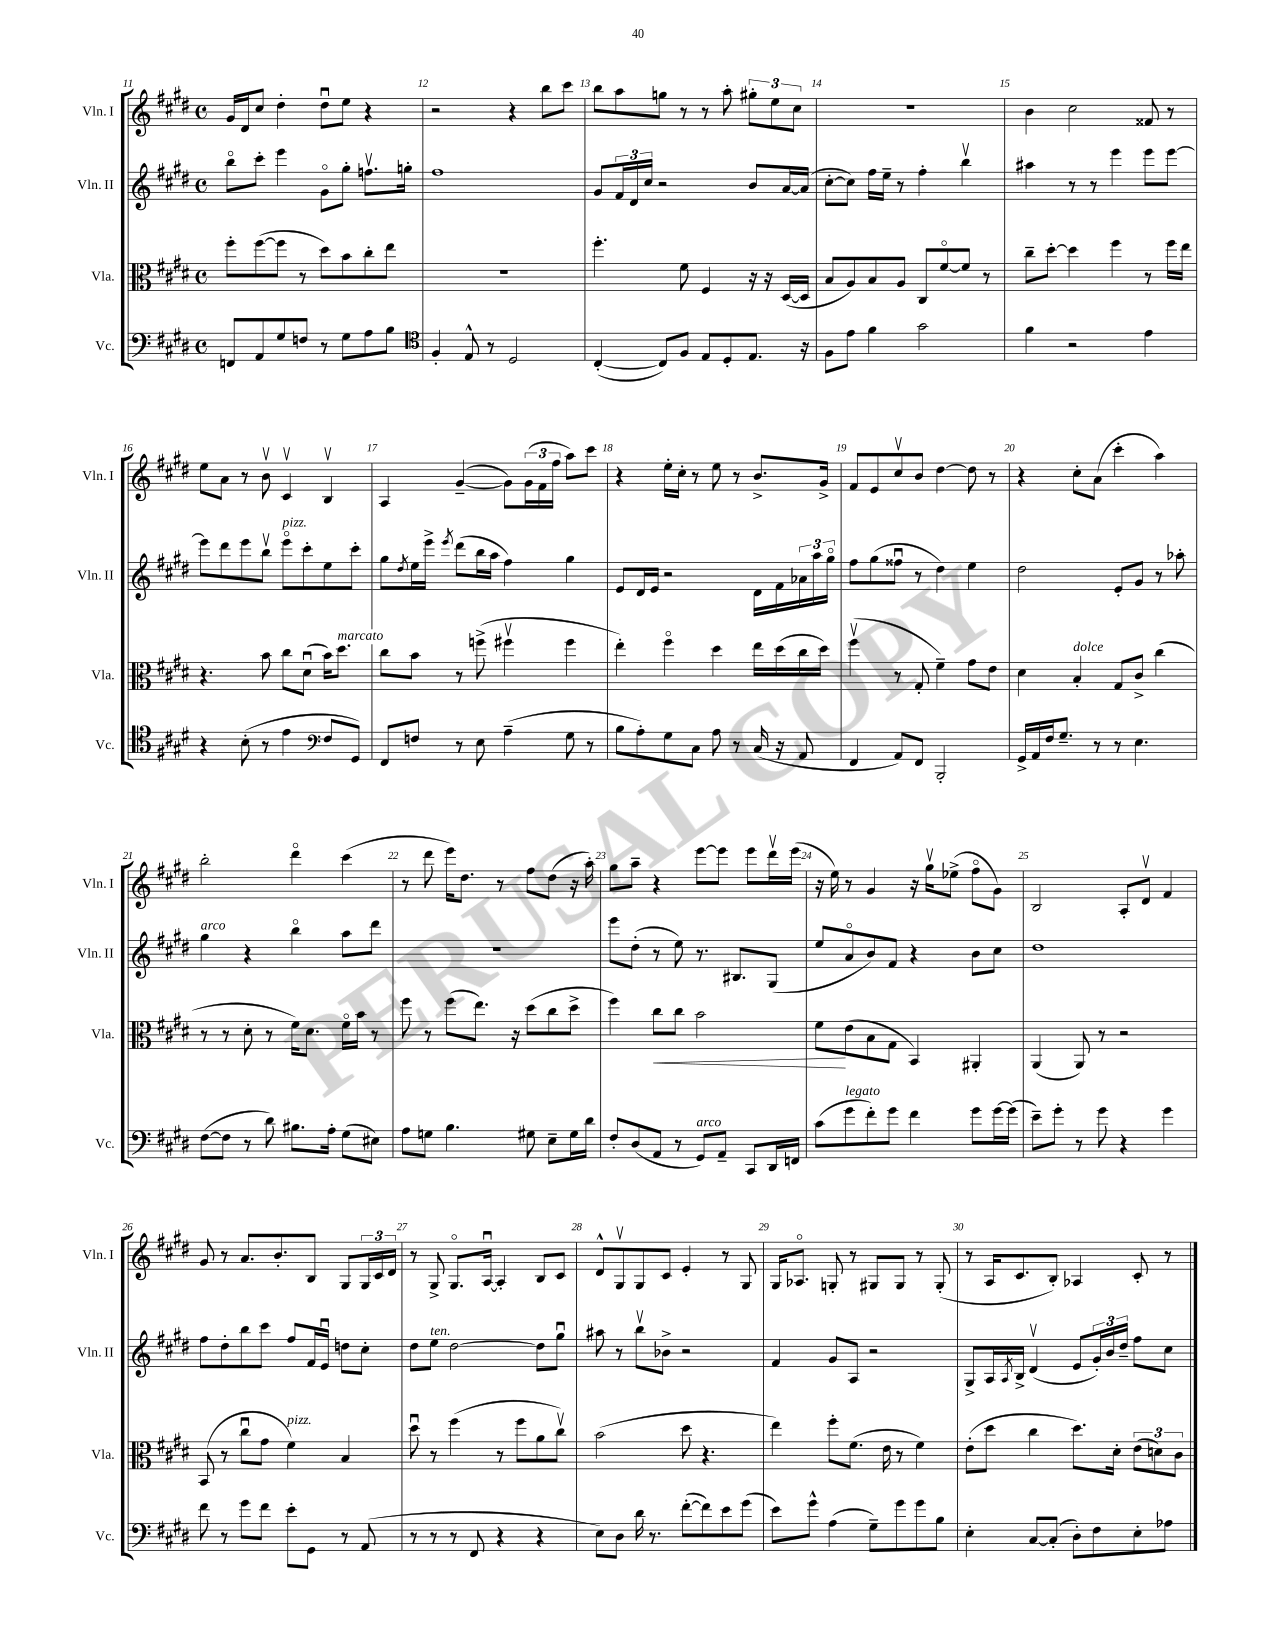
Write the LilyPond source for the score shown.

<<
\new StaffGroup <<
\new Staff = "s0" \with { instrumentName = "Vln. I" shortInstrumentName = "Vln. I" } {
    \clef treble \key e \major \defaultTimeSignature \time 4/4
    gis'16 dis'16 cis''8 dis''4-. dis''8\downbow e''8 r4 |
    r2 r4 b''8 cis'''8 |
    b''8 a''8 g''8 r8 r8 a''8-. \tuplet 3/2 { gis''8-. e''8 cis''8 } |
    R1 |
    b'4 cis''2 fisis'8 r8 |
    e''8 a'8 r8 b'8\upbow cis'4\upbow b4\upbow |
    a4 gis'4~--( gis'8) \tuplet 3/2 { gis'16( fis'16 fis''16 } a''8) cis'''8 |
    r4 e''16-. cis''16-. r8 e''8 r8 b'8.-> gis'16-> |
    fis'8 e'8 cis''8\upbow b'8 dis''4~ dis''8 r8 |
    r4 cis''8-. a'8( cis'''4-. a''4) |
    b''2-. dis'''4\flageolet cis'''4( |
    r8 dis'''8 e'''16) dis''8. r8 fis''8 dis''8( r16 a''16-.) |
    gis''8 a''8-- r4 e'''8~ e'''8 e'''8 dis'''16\upbow e'''16( |
    r16 e''16) r8 gis'4 r16 gis''16\upbow ees''8->( fis''8\flageolet gis'8) |
    b2 a8-. dis'8\upbow fis'4 |
    gis'8 r8 a'8. b'8.-. b8 gis8 \tuplet 3/2 { gis16 cis'16 dis'16 } |
    r8 gis8-> gis8.\flageolet a16~\downbow a4-. b8 cis'8 |
    dis'8-^ gis8\upbow gis8 cis'8 e'4-. r8 gis8 |
    gis16 aes8.\flageolet g8-. r8 gis8 gis8 r8 gis8-.( |
    r8 a16 cis'8. b8-.) aes4 cis'8-. r8 \bar "|." |
}
\new Staff = "s1" \with { instrumentName = "Vln. II" shortInstrumentName = "Vln. II" } {
    \clef treble \key e \major \defaultTimeSignature \time 4/4
    b''8\flageolet cis'''8-. e'''4 gis'8\flageolet gis''8-. f''8.\upbow g''16-. |
    fis''1 |
    gis'8 \tuplet 3/2 { fis'16 dis'16 cis''16 } r2 b'8 a'16~ a'16( |
    cis''8~-. cis''8) fis''16 e''16-- r8 fis''4-. b''4\upbow |
    ais''4 r8 r8 e'''4 e'''8 e'''8~ |
    e'''8 dis'''8 e'''8 b''8\upbow e'''8\flageolet^\markup { \italic "pizz." } cis'''8-. e''8 cis'''8-. |
    gis''8 \acciaccatura { dis''8 } e''16 e'''16-> \acciaccatura { e'''8 } dis'''8( b''16 a''16 fis''4) gis''4 |
    e'8 dis'16 e'16 r2 dis'16 fis'16 \tuplet 3/2 { aes'16 a''16 gis''16\flageolet } |
    fis''8 gis''8( fisis''8\downbow r8 dis''4) e''4 |
    dis''2 e'8-. gis'8 r8 aes''8-. |
    gis''4^\markup { \italic "arco" } r4 b''4\flageolet a''8 dis'''8 |
    R1 |
    e'''8 dis''8-.( r8 e''8) r8. bis8. gis8( |
    e''8 a'8\flageolet b'8) fis'8 r4 b'8 cis''8 |
    dis''1 |
    fis''8 dis''8-. b''8 cis'''8 fis''8 fis'16 e'16\downbow d''8 cis''8-. |
    dis''8 e''8^\markup { \italic "ten." } dis''2~ dis''8 gis''8\downbow |
    ais''8 r8 b''8\upbow bes'8-> r2 |
    fis'4 gis'8 a8 r2 |
    gis8-> a16 \acciaccatura { a8 } b16-> dis'4\upbow( e'8 \tuplet 3/2 { gis'16-.) b'16 dis''16-- } fis''8 cis''8 \bar "|." |
}
\new Staff = "s2" \with { instrumentName = "Vla." shortInstrumentName = "Vla." } {
    \clef alto \key e \major \defaultTimeSignature \time 4/4
    fis''8-. fis''8~( fis''8 r8 dis''8) b'8 cis''8-. e''8 |
    R1 |
    fis''4.-. fis'8 fis4 r16 r16 dis16~( dis16 |
    b8 a8) b8 a8 cis8 fis'8~\flageolet fis'8 r8 |
    cis''8-- dis''8~-. dis''4 fis''4 r8 fis''16 e''16 |
    r4. b'8 cis''8 dis'8\downbow( b'16) dis''8.^\markup { \italic "marcato" } |
    cis''8 b'8 r8 f''8->( fis''4\upbow fis''4 |
    e''4-.) fis''4\flageolet dis''4 e''16 dis''16( cis''16 dis''16) |
    fis''4\upbow( r8 gis8-. fis'4--) gis'8 e'8 |
    dis'4 b4-.^\markup { \italic "dolce" } gis8 cis'8-> cis''4( |
    r8 r8 dis'8-. r8 fis'16) dis'8. fis'16\flageolet b'16 r8 |
    fis''8 r8 fis''8( e''8.) r16 dis''8( cis''8 dis''8-> |
    fis''4) cis''8\< cis''8 b'2 |
    fis'8\! e'8( b8 gis8 b,4) ais,4-. |
    a,4( a,8) r8 r2 |
    b,8( r8 cis''8\downbow gis'8 fis'4^\markup { \italic "pizz." }) b4 |
    dis''8\downbow r8 fis''4( r8 fis''8 a'8 cis''8\upbow) |
    b'2( dis''8 r4. |
    e''4) fis''8-. fis'8.( e'16 r8 fis'4) |
    e'8-.( dis''8 cis''4 dis''8.) dis'16-. \tuplet 3/2 { e'8( d'8) cis'8 } \bar "|." |
}
\new Staff = "s3" \with { instrumentName = "Vc." shortInstrumentName = "Vc." } {
    \clef bass \key e \major \defaultTimeSignature \time 4/4
    f,8 a,8 gis8 f8 r8 gis8 a8 b8 |
    \clef tenor fis4-. e8-^ r8 dis2 |
    cis4~-.( cis8) fis8 e8 dis8-. e8. r16 |
    fis8 e'8 fis'4 gis'2 |
    fis'4 r2 e'4 |
    r4 b8-.( r8 e'4 \clef bass fis8 gis,8) |
    fis,8 f8 r8 e8 a4--( gis8 r8 |
    b8 a8-.) gis8 cis8 a8 r8 cis16( r16 a,8 |
    fis,4 a,8) fis,8 b,,2-. |
    gis,16-> a,16 fis16 gis8.-- r8 r8 e4. |
    fis8~( fis8 r8 dis'8) bis8. a16-. gis8( eis8) |
    a8 g8 b4. gis8 e8-- gis16 dis'16 |
    fis8-. dis8( a,8 r8 gis,8^\markup { \italic "arco" }) a,8-- cis,8 dis,16 f,16 |
    cis'8( gis'8^\markup { \italic "legato" } fis'8-.) gis'8 fis'4 gis'8 gis'16~ gis'16( |
    e'8--) gis'8-. r8 gis'8 r4 gis'4 |
    fis'8 r8 gis'8 fis'8 e'8-. gis,8 r8 a,8( |
    r8 r8 r8 fis,8 r4 r4 |
    e8) dis8 dis'16 r8. fis'8~-.( fis'8) e'8 gis'8( |
    e'8) gis'8-^ a4( gis8--) gis'8 gis'8 b8 |
    e4-. cis8~ cis8-.( dis8-.) fis8 e8-. aes8 \bar "|." |
}
>>
>>
\layout { \context { \Score currentBarNumber = #11 \override BarNumber.break-visibility = ##(#f #t #t) barNumberVisibility = #all-bar-numbers-visible } }
